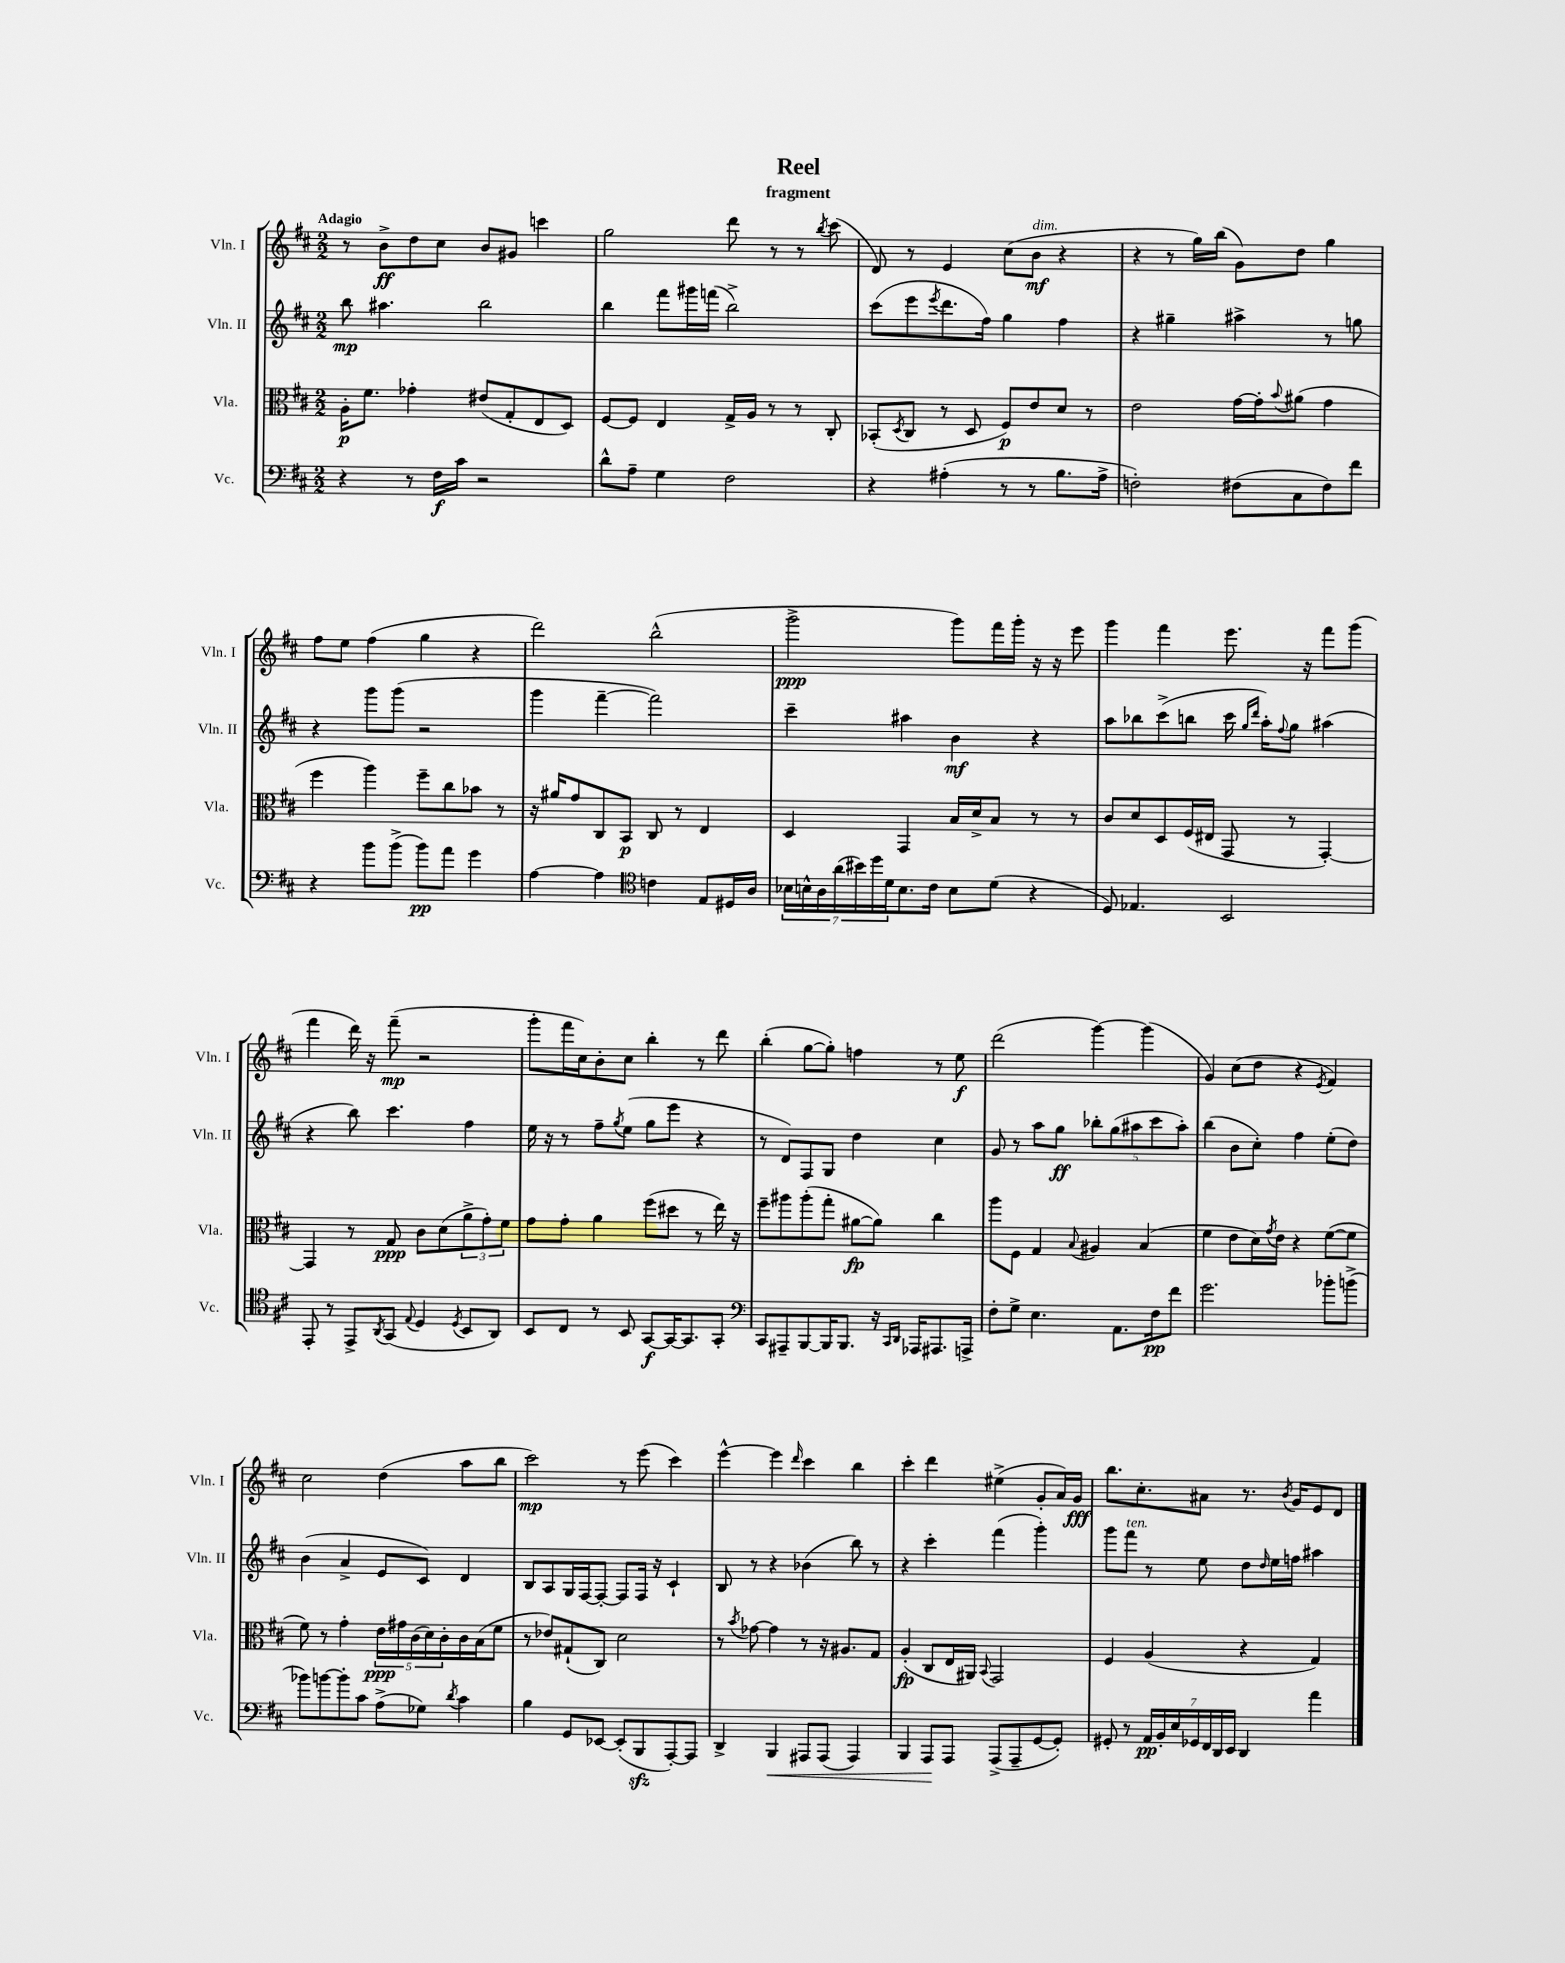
\header { title = "Reel" subtitle = "fragment" }
<<
\new StaffGroup <<
\new Staff = "s0" \with { instrumentName = "Vln. I" shortInstrumentName = "Vln. I" } {
    \clef treble \key d \major \numericTimeSignature \time 2/2 \tempo "Adagio"
    r8 b'8->\ff d''8 cis''8 b'8 gis'8 c'''4 |
    g''2 d'''8 r8 r8 \acciaccatura { b''8 } cis'''8( |
    d'8) r8 e'4 cis''8( b'8\mf^\markup { \italic "dim." } r4 |
    r4 r8 g''16) b''16( g'8) d''8 g''4 |
    fis''8 e''8 fis''4( g''4 r4 |
    d'''2) b''2-^( |
    g'''2->\ppp g'''8) fis'''16 g'''16-. r16 r16 e'''8 |
    g'''4 fis'''4 e'''8. r16 fis'''8 g'''8( |
    fis'''4 d'''16) r16 fis'''8--\mp( r2 |
    g'''8-. fis'''16 cis''16) b'8-. cis''8 b''4-. r8 d'''8 |
    b''4-.( g''8~ g''8-.) f''4 r8 e''8\f |
    d'''2( g'''4~) g'''4( |
    g'4) cis''8( d''8 r4 \acciaccatura { e'8 } fis'4) |
    cis''2 d''4( a''8 b''8 |
    cis'''2\mp) r8 e'''8( cis'''4) |
    e'''4~-^ e'''4 \grace { d'''16 } cis'''4 b''4 |
    cis'''4-. d'''4 eis''4->( g'8-. a'16) g'16\fff |
    b''8. cis''8.-. ais'8 r8. \acciaccatura { b'8 } g'16 e'8 d'8 \bar "|." |
}
\new Staff = "s1" \with { instrumentName = "Vln. II" shortInstrumentName = "Vln. II" } {
    \clef treble \key d \major \numericTimeSignature \time 2/2
    b''8\mp ais''4. b''2 |
    b''4 fis'''8 gis'''16 f'''16( b''2->) |
    cis'''8( e'''8 \acciaccatura { e'''8 } d'''8. fis''16) g''4 fis''4 |
    r4 gis''4-- ais''4-> r8 g''8 |
    r4 g'''8 g'''8( r2 |
    g'''4 fis'''4~-- fis'''2) |
    cis'''4-- ais''4 b'4\mf r4 |
    a''8 bes''8 cis'''8->( b''8 cis'''16 \grace { g''16 d'''16 } a''16-.) \appoggiatura { fis''8 } g''8 ais''4( |
    r4 b''8) cis'''4. fis''4 |
    e''16 r16 r8 fis''8-- \acciaccatura { g''8 } e''8( g''8 e'''8 r4 |
    r8 d'8) fis8 g8 d''4 cis''4 |
    g'8 r8 a''8 g''8\ff \tuplet 5/4 { bes''8-. g''8( ais''8 cis'''8 ais''8-.) } |
    b''4( b'8 cis''8-.) fis''4 e''8-.( d''8) |
    b'4( a'4-> e'8 cis'8) d'4 |
    b8 a8 g16 fis16~ fis8~-. fis8 fis16 r16 cis'4-! |
    b8 r8 r4 bes'4( b''8) r8 |
    r4 cis'''4-. fis'''4( g'''4-.) |
    g'''8 fis'''8^\markup { \italic "ten." } r8 e''8 d''8 \grace { d''16 } e''16 f''16 ais''4 \bar "|." |
}
\new Staff = "s2" \with { instrumentName = "Vla." shortInstrumentName = "Vla." } {
    \clef alto \key d \major \numericTimeSignature \time 2/2
    a16-.\p fis'8. ges'4-. eis'8( g8-. e8 d8) |
    fis8~ fis8 e4 g16-> a16 r8 r8 cis8-. |
    bes,8-.( \acciaccatura { d8 } cis8 r8 d8 fis8\p) e'8 d'8 r8 |
    e'2 g'16~ g'16-. \appoggiatura { b'8 } ais'8( g'4 |
    fis''4 a''4) fis''8-- cis''8 bes'8 r8 |
    r16 ais'16 g'8 cis8 b,8\p cis8 r8 e4 |
    d4 g,4 b16 d'16-> b8 r8 r8 |
    cis'8 d'8 d8 fis16( eis16 g,8 r8 g,4~-.) |
    g,4 r8 g8\ppp cis'8 d'8( \tuplet 3/2 { a'8-> g'8-.) fis'8 } |
    g'8 g'8-. a'4 fis''8( dis''8 r8 e''16) r16 |
    fis''8-- ais''8 ais''8-.( g''8-. ais'8~\fp ais'8) cis''4 |
    a''8 fis8 g4 \appoggiatura { b8 } ais4 b4( |
    fis'4 e'8 d'16) \acciaccatura { g'8 } e'16 r4 fis'8~( fis'8 |
    fis'8) r8 g'4-. \tuplet 5/4 { e'16\ppp gis'16 cis'16( d'16) cis'16-. } cis'16 b16( fis'8 |
    r8 ees'8) gis8-!( cis8) d'2 |
    r8 \acciaccatura { b'8 } ges'8~ ges'4 r8 r16 ais8. g8 |
    a4-.\fp( cis8 e16 ais,16) \appoggiatura { b,8 } g,2 |
    fis4 a4( r4 g4) \bar "|." |
}
\new Staff = "s3" \with { instrumentName = "Vc." shortInstrumentName = "Vc." } {
    \clef bass \key d \major \numericTimeSignature \time 2/2
    r4 r8 fis16\f cis'16 r2 |
    d'8-^ a8-- g4 fis2 |
    r4 ais4-.( r8 r8 b8. ais16-> |
    f2-.) fis8( cis8 fis8) fis'8 |
    r4 b'8 b'8->( b'8\pp) a'8 g'4 |
    a4~ a4 \clef tenor c'4 e8 dis16 a16 |
    \tuplet 7/4 { bes16 b16-^ a16 a'16( bis'16) d''16 d'16 } b8. cis'16 b8 d'8( r4 |
    d8) ees4. b,2 |
    e,8-. r8 e,8-> \acciaccatura { a,8 } g,8( \appoggiatura { e8 } d4 \acciaccatura { d8 } b,8 a,8) |
    b,8 cis8 r8 b,8 g,8~\f g,16~ g,8. g,8-. |
    \clef bass cis,8 ais,,8-- b,,8~ b,,16 b,,8. r16 \grace { cis,16 d,16 } aes,,16 ais,,8. a,,16-> |
    fis8-. g8-> e4. a,8. fis16\pp fis'8 |
    g'2. bes'8-. b'8->( |
    bes'8) b'8~ b'8-. cis'8 a8->( ges8) \acciaccatura { d'8 } cis'4 |
    b4 g,8 ees,8~ ees,8-.( b,,8\sfz a,,8~-.) a,,8 |
    d,4-> b,,4\< ais,,8 ais,,8( ais,,4) |
    b,,4 a,,8\! a,,8 a,,8->( a,,8-- g,8~ g,8-.) |
    gis,8-. r8 \tuplet 7/4 { a,16\pp b,16-. e16 ges,16 fis,16 d,16 e,16 } d,4 a'4 \bar "|." |
}
>>
>>
\layout { \context { \Score \remove "Bar_number_engraver" } }
